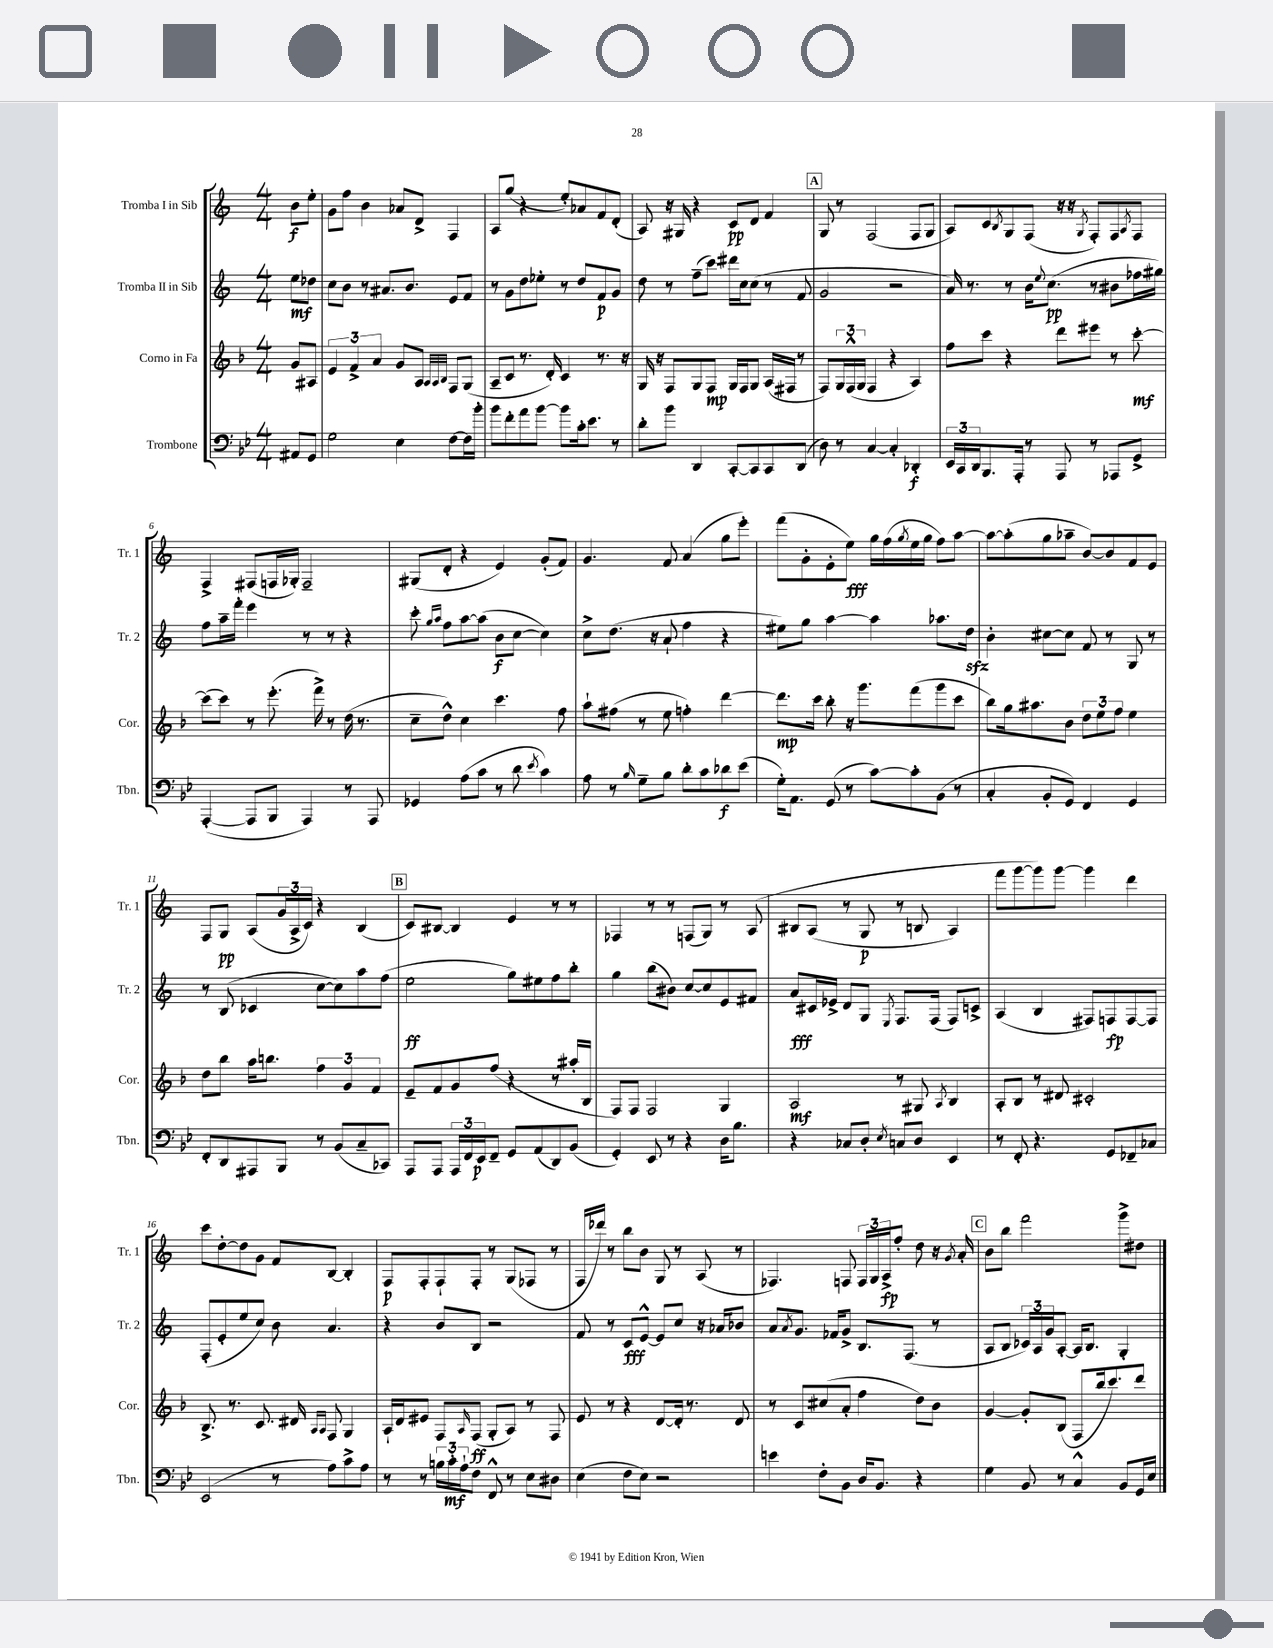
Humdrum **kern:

**kern	**kern	**kern	**kern
*staff4	*staff3	*staff2	*staff1
*clefF4	*clefG2	*clefG2	*clefG2
*k[b-e-]	*k[b-]	*k[]	*k[]
*M4/4	*M4/4	*M4/4	*M4/4
8AA#	8g	8ee	8b
8GG	8A#	8dd-	8ee'
=	=	=	=
2G	6e	8cc	8g
.	.	8b	8ff
.	6f^	.	.
.	.	8r	4b
.	6a	.	.
.	.	8.a#	.
4E-	8g	.	8a-
.	.	8.b	.
.	8A	.	8d^
.	32qqA	.	.
.	32qqA	.	.
.	32qqB-	.	.
[8F	8F	8e	4F
16F]	(8G	8f	.
16b-'	.	.	.
=	=	=	=
8b-	8A~	8r	8A
8f'	8c	8g	(8gg
8a	8.r	8dd	4r
[8b-	.	8ee-'	.
.	16d')	.	.
8b-]	4c	8r	8ee')
16c'	.	8dd	8a-
8.e-	.	.	.
.	8.r	8f	8f
8r	.	8g	(8d'
.	16r	.	.
=	=	=	=
8d'	16G	8dd	8A)
.	16r	.	.
8b-	8F	8r	16r
.	.	.	16G#
4DD	8G	(8ff~	4r
.	8F	8ccc)	.
[8CC'	16G	16ddd#	8c
.	16F	16cc	.
8CC]	8G	(8cc	8d
8CC	(16A	8r	4f
.	16F#	.	.
(8DD	8r	8f	.
=	=	=	=
8D)	8F)	2g	8G
8r	24G	.	8r
.	(24F^^	.	.
.	24G	.	.
[4C	4F	.	(2F
4C']	4r	2r	.
4DD-'	4A)	.	8F
.	.	.	8G
=	=	=	=
24EE-	8ff	16a)	8A)
24CC	.	.	.
.	.	8.r	.
24DD	.	.	.
8.BBB-	8ccc	.	8c
.	.	.	8qB
.	4r	8r	8G
16AAA'	.	.	.
8r	.	16b	(8F
.	.	8qqee	.
.	.	(8.cc	.
8AAA	8ddd	.	16r
.	.	.	16r
.	.	.	8qG
8r	8eee#	8r	8F')
8AAA-	8r	8b#	8F
.	.	.	8qA
8GG^	[8ccc'	16ff-	8F
.	.	16gg#)	.
=	=	=	=
([4AAA'	(8ccc]	8ff	4F^
.	8ccc)	16aa~	.
.	.	16fff'	.
8AAA]	8r	4eee	(8F#
8BBB-	(8.eee'	.	16F
.	.	.	16G-')
4AAA)	.	8r	2F~
.	16fff^)	.	.
.	8r	8r	.
8r	(16dd	4r	.
.	8.r	.	.
8AAA	.	.	.
=	=	=	=
4GG-	8cc~	8ccc'	(8G#
.	.	16qqgg	.
.	.	16qqaa	.
.	8dd^^)	8ff	8d'
(8A	4cc	[8aa	4r
8c	.	(8aa]	.
8r	4.ccc	8b	4e)
8d	.	[8cc	.
8qe-	.	.	.
4c)	.	4cc])	(8g'
.	8ff	.	8f)
=	=	=	=
8A	8aa`	8cc^	4.g
8r	(8ff#	(8.dd	.
16qqB-	.	.	.
8G~	8r	.	.
.	.	16r	.
8B-	8ee	8a`	8f
8d'	4ff')	4ff	(4a
8c	.	.	.
8d-	[4ddd	4r	8gg
(8e-	.	.	8eee')
=	=	=	=
16G')	8.ddd]	8ee#)	(8fff
8.AA	.	.	.
.	.	8gg	8g'
.	16ccc	.	.
(8GG	8bb-'	[4aa	8e'
8r	16r	.	8ee)
.	8.ggg	.	.
[8c)	.	4aa]	16gg
.	.	.	(16ff
.	.	.	8qgg
8c']	(8fff	.	16ee
.	.	.	16gg
(8BB-	8ggg	8.aa-	8ff)
8r	8ccc	.	[8aa
.	.	16dd	.
=	=	=	=
4C'	8bb-)	4b'	8aa_
.	16gg	.	(8aa']
.	8.aa#	.	.
8BB-'	.	[8cc#	8gg
8GG)	8b-	8cc#]	8aa-~
4FF	12dd	8f	[8b)
.	12ee	.	.
.	.	8r	8b]
.	12ff	.	.
4GG	4ee	8G	8f
.	.	8r	8e
=	=	=	=
8FF'	8dd	8r	8F
8DD	8bb-	(8B	8G
8AAA#	16aa	4c-	(8A
.	8.bb	.	.
8BBB-	.	.	24g
.	.	.	24A^
.	.	.	24c)
8r	6ff	[8cc	4r
(8BB-	.	8cc])	.
.	6g	.	.
8C~	.	8aa	(4B
.	6f	.	.
8CC-)	.	(8ff	.
=	=	=	=
8AAA	8e~	2ee	8c)
8AAA	8f	.	[8B#
24AAA	8g	.	4B#]
24FF	.	.	.
24EE-	.	.	.
8FF~	(8ff	.	.
8GG	4r	8gg)	4e
(8AA	.	8ee#	.
8DD)	8r	8ff	8r
(8BB-	16aa#'	8bb'	8r
.	16B-	.	.
=	=	=	=
4GG')	8F)	4gg	4F-
.	8F	.	.
8EE-	2F	(8bb	8r
8r	.	8b#)	8r
4r	.	[8cc	(8F
.	.	8cc]	8G)
16D	4G	8e	8r
8.B-	.	.	.
.	.	8f#	&(8A
=	=	=	=
4r	2A	8a	8B#
.	.	16c#	(8A
.	.	16e-^	.
8C-	.	8d	8r
8D'	.	8G	8G
8qE-	.	8qE	.
8C	8r	8.F	8r
8D	8G#	.	8B
.	.	(16F	.
.	8qA	.	.
4EE-	4B-	8F)	4A)
.	.	8c^	.
=	=	=	=
8r	8A'	(4A	8fff
8FF'	8B-	.	[8ggg
4.r	8r	4B	8ggg]&)
.	8d#	.	[8ggg
.	2c#'	8F#)	4ggg]
8GG	.	8F	.
8FF-~	.	[8F	4ddd
8C-	.	8F]	.
=	=	=	=
(2EE-	8.B-^	(8F'	8ccc
.	.	8e'	[8dd'
.	8.r	.	.
.	.	8ee	8dd]
.	8.c	8cc)	8g
8r	.	8b	8f
.	16d#	.	.
.	16qqA	.	.
.	16qqA	.	.
8A)	8F	4.a	[8B
8c^	4G	.	4B']
8A	.	.	.
=	=	=	=
8r	16A`	4r	8F
.	16d	.	.
8r	8e#	.	8F'
24B	8F	8b	8F`
24c'	.	.	.
24A`	.	.	.
.	16qqA	.	.
8F	(8F	8B	8F'
8FF^^	8G'	2r	8r
8r	8A)	.	(8G
8E-	8r	.	8F-
8D#	8F	.	8r
=	=	=	=
(4E-	8e	8f	16F
.	.	.	16ddd-)
.	8r	8r	8r
8F	4r	8c	8bb
8E-)	.	[8e^^	8b
2r	[8d	8e]	8G
.	16d']	8cc	8r
.	8.r	.	.
.	.	16r	(8A
.	.	16a-	.
.	8d	8b-	8r
=	=	=	=
4e	8r	8a	4.F-)
.	.	8qa	.
.	8c	8.g	.
8F'	(8cc#	.	.
.	.	16f-	.
8BB-	8a'	8g^	8F
16D	4ff	8.B	24F
.	.	.	24G
8.BB-	.	.	.
.	.	.	24A^
.	.	.	8ff'
.	.	(8.F	.
4r	8dd)	.	8dd
.	8b-	8r	16r
.	.	.	8qg
.	.	.	16a'
=	=	=	=
4G	[4g	8A	8b
.	.	8B	8bb
8BB-	8g']	24c-)	2fff
.	.	24A	.
.	.	24g	.
8r	(8B-	[8A'	.
4C^^	8F	16A]	.
.	.	8.B	.
.	16bb-	.	.
.	8.ccc)	.	.
8BB-	.	4G'	8ggg^
16GG	8ddd	.	8dd#
16E-	.	.	.
==	==	==	==
*-	*-	*-	*-
